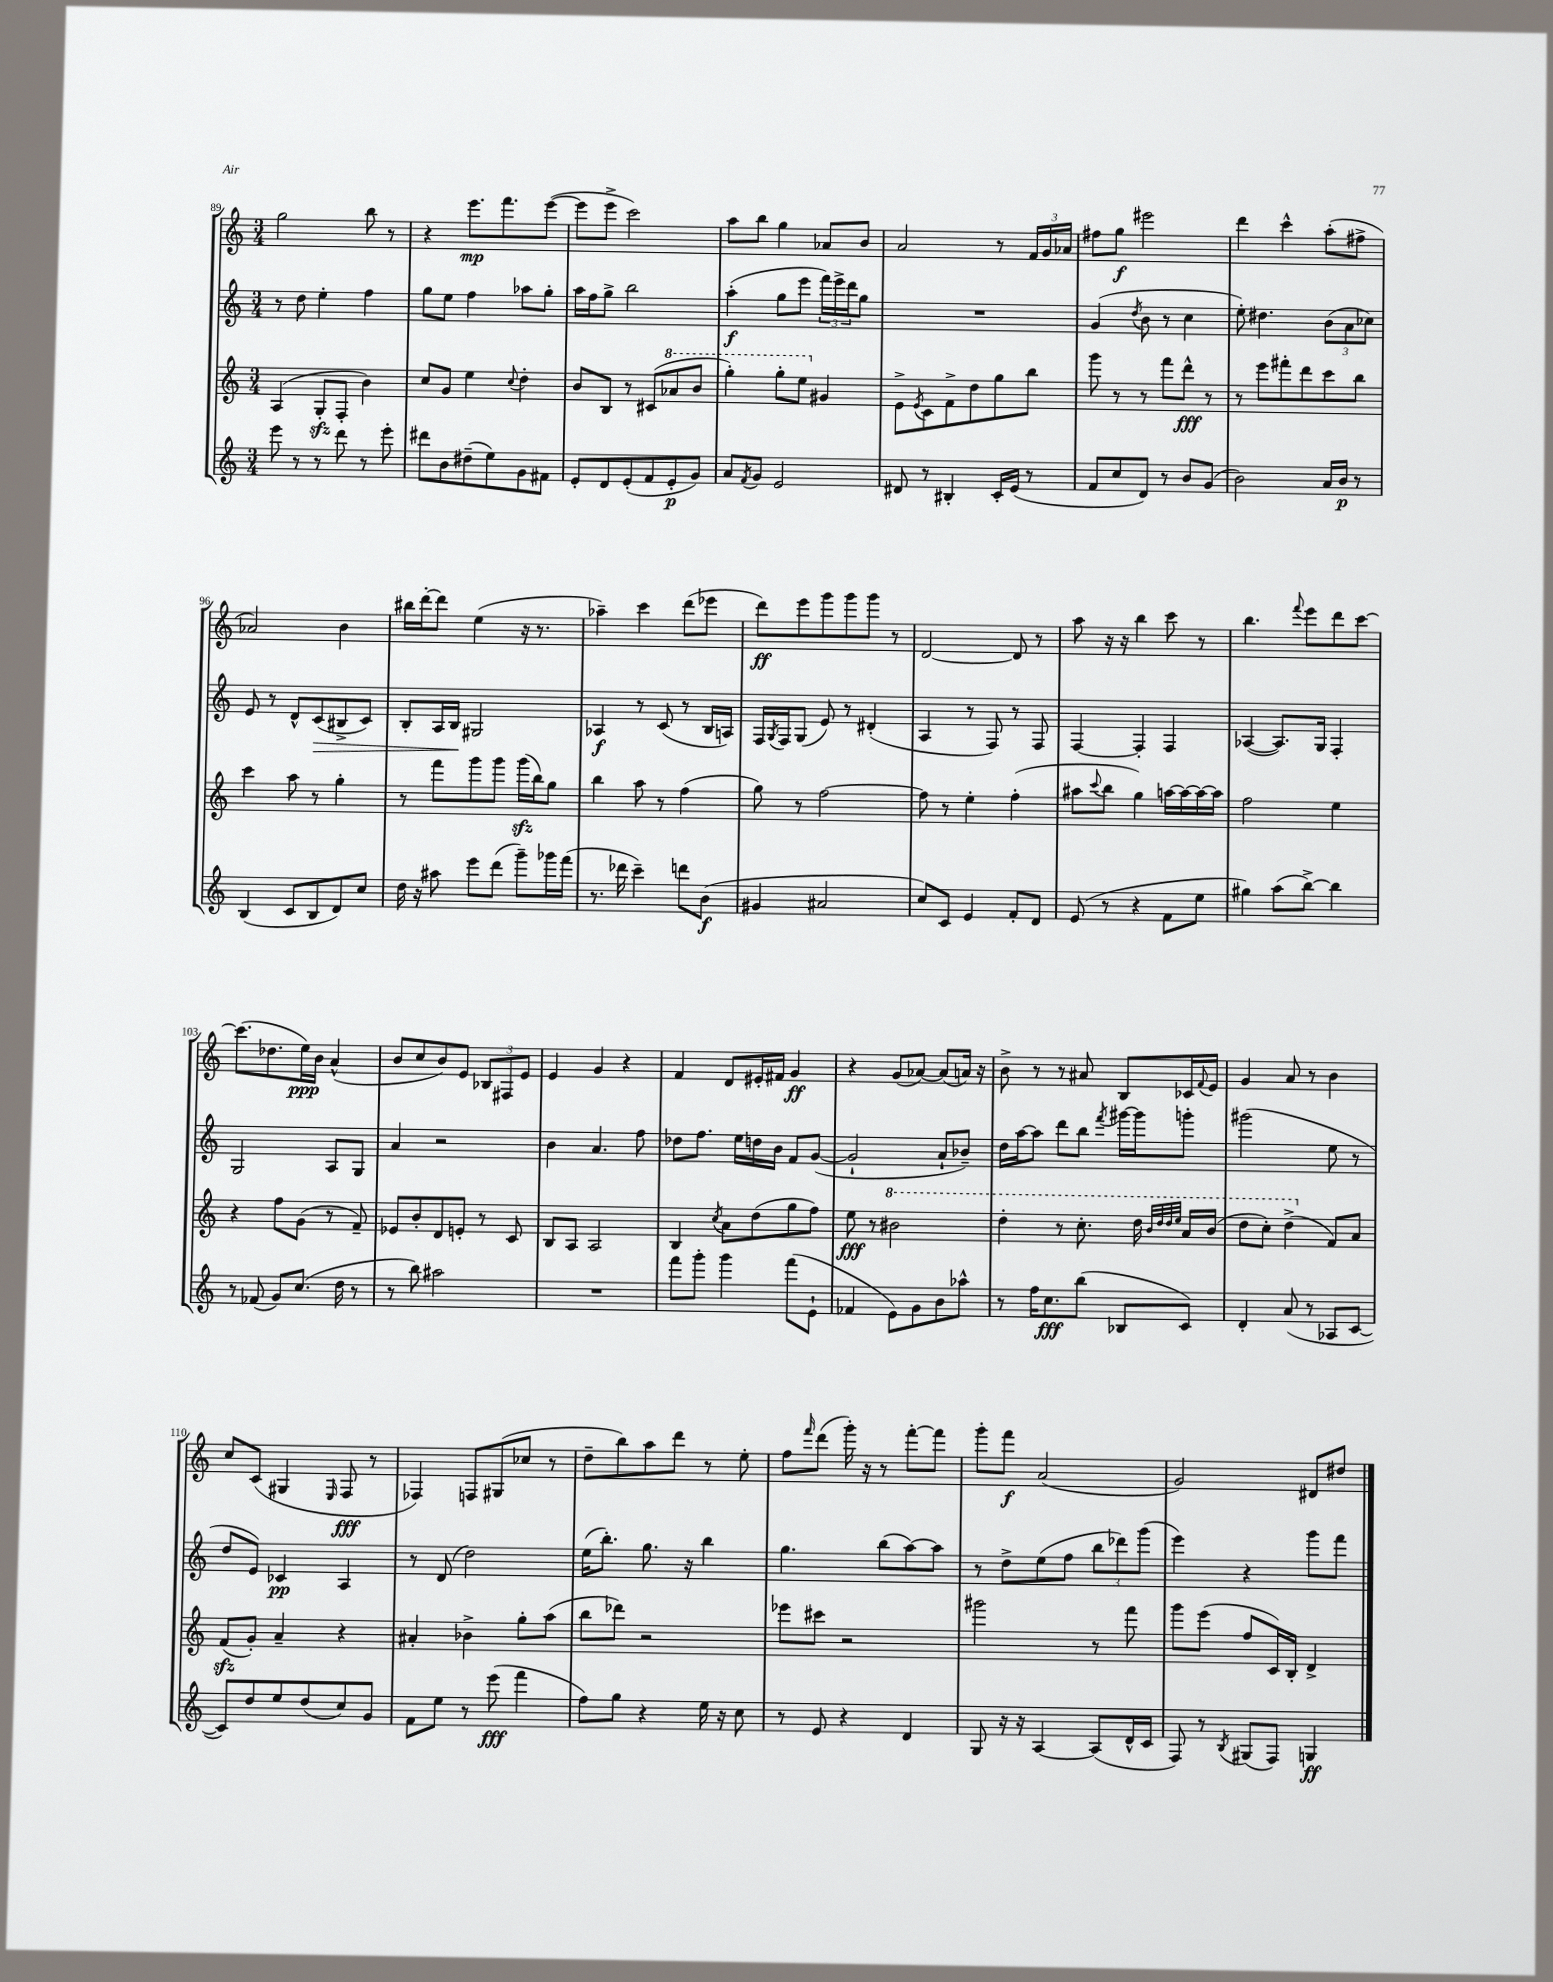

**kern	**dynam	**kern	**dynam	**kern	**dynam	**kern	**dynam
*part4	*part4	*part3	*part3	*part2	*part2	*part1	*part1
*staff4	*staff4	*staff3	*staff3	*staff2	*staff2	*staff1	*staff1
*clefG2	*	*clefG2	*	*clefG2	*	*clefG2	*
*k[]	*	*k[]	*	*k[]	*	*k[]	*
*M3/4	*	*M3/4	*	*M3/4	*	*M3/4	*
=89	=89	=89	=89	=89	=89	=89	=89
8eee\	.	(4A/	.	8r	.	2gg\	.
8r	.	.	.	8dd\	.	.	.
8r	.	8Gzz'/L	.	4ee'\	.	.	.
8ddd\	.	8F'/J	.	.	.	.	.
8r	.	4b\)	.	4ff\	.	8bb\	.
8eee'\	.	.	.	.	.	8r	.
=90	=90	=90	=90	=90	=90	=90	=90
8ddd#X\L	.	8cc/L	.	8gg\L	.	4r	.
8b\	.	8g/J	.	8ee\J	.	.	.
(8dd#X~\	.	4ee\	.	4ff\	.	8.eee\L	mp
8ee\)	.	.	.	.	.	.	.
.	.	.	.	.	.	8.fff\	.
.	.	8qqcc/	.	.	.	.	.
8g\	.	4dd'\	.	8aa-X\L	.	.	.
8f#X\J	.	.	.	8gg'\J	.	([8eee\J	.
=91	=91	=91	=91	=91	=91	=91	=91
8e'/L	.	8b/L	.	16aa\LL	.	8eee\L]	.
.	.	.	.	16ff\J	.	.	.
8d/	.	8B/J	.	8gg^\J	.	8eee^\J	.
(8e'/	.	8r	.	2bb\	.	2ccc\)	.
8f/	.	(8c#X/L	.	.	.	.	.
*	*	*8va	*	*	*	*	*
8e'/	p	8aa-X/	.	.	.	.	.
8g/J)	.	8bb/J	.	.	.	.	.
=92	=92	=92	=92	=92	=92	=92	=92
8a/L	.	4ggg'\)	.	(4aa'\	f	8aa\L	.
8qf/	.	.	.	.	.	.	.
8g/J	.	.	.	.	.	8bb\J	.
2e/	.	8ggg'\L	.	8gg\L	.	4gg\	.
.	.	8eee\J	.	8eee\J	.	.	.
*	*	*X8va	*	*	*	*	*
.	.	4g#X/	.	24fff\LL)	.	8a-X/L	.
.	.	.	.	24eee^\	.	.	.
.	.	.	.	24ddd\J	.	.	.
.	.	.	.	8gg\J	.	8b/J	.
=93	=93	=93	=93	=93	=93	=93	=93
8d#X/	.	8e^\L	.	2.r	.	2a/	.
.	.	8qe/	.	.	.	.	.
8r	.	8c\	.	.	.	.	.
4B#X'/	.	8f^\	.	.	.	.	.
.	.	8dd\	.	.	.	.	.
16c'/LL	.	8gg\	.	.	.	8r	.
(16e/JJ	.	.	.	.	.	.	.
8r	.	8bb\J	.	.	.	24f/LL	.
.	.	.	.	.	.	24g/	.
.	.	.	.	.	.	24a-X/JJ	.
=94	=94	=94	=94	=94	=94	=94	=94
8f/L	.	8ggg\	.	(4g/	.	8ff#X\L	.
8cc/	.	8r	.	.	.	8gg\J	f
.	.	.	.	8qdd/	.	.	.
8d/J)	.	8r	.	8b\	.	2eee#X\	.
8r	.	8fff\L	.	8r	.	.	.
8b/L	.	8ddd^^\J	fff	4cc\	.	.	.
(8g/J	.	8r	.	.	.	.	.
=95	=95	=95	=95	=95	=95	=95	=95
2b\)	.	8r	.	8ee'\)	.	4ddd\	.
.	.	8eee\L	.	4.dd#X\	.	.	.
.	.	8fff#X'\	.	.	.	4ccc^^\	.
.	.	8ddd\	.	.	.	.	.
16a/LL	.	8ccc\	.	(12b\L	.	(8aa'\L	.
16b/JJ	p	.	.	.	.	.	.
.	.	.	.	12a\	.	.	.
8r	.	8bb\J	.	.	.	8ff#X^\J	.
.	.	.	.	12cc-X\J)	.	.	.
!!LO:LB:g=z
=96	=96	=96	=96	=96	=96	=96	=96
(4B/	.	4ccc\	.	8e/	.	2a-X/)	.
.	.	.	.	8r	.	.	.
8c/L	.	8aa\	.	8d^^/L	.	.	.
!	!	!	!	!	!LO:HP:b	!	!
8B/	.	8r	.	(8c/	>	.	.
8d/)	.	4gg'\	.	8B#X^/	.	4b\	.
8cc/J	.	.	.	8c/J)	.	.	.
=97	=97	=97	=97	=97	=97	=97	=97
16dd\	.	8r	.	8B'/L	.	16bb#X\LL	.
16r	.	.	.	.	.	[16ddd'\J	.
8aa#X\	.	8fff\L	.	16A/L	.	8ddd\J]	.
.	.	.	.	16B/JJ	.	.	.
8eee\L	.	8ggg\	.	2G#X/	]	(4ee\	.
(8ddd\J	.	8ggg\J	.	.	.	.	.
8ggg~\L)	.	(16gggzz\LL	.	.	.	16r	.
.	.	16bb\J)	.	.	.	8.r	.
16ggg-X\L	.	8gg\J	.	.	.	.	.
(16fff\JJ	.	.	.	.	.	.	.
=98	=98	=98	=98	=98	=98	=98	=98
8.r	.	4bb\	.	4A-X/	f	4aa-X~\)	.
16ddd-X\	.	.	.	.	.	.	.
4ccc~\)	.	8aa\	.	8r	.	4ccc\	.
.	.	8r	.	(8c/	.	.	.
8dddn\L	.	(4ff\	.	8r	.	(8ddd\L	.
(8b\J	f	.	.	16B/LL	.	8eee-X\J	.
.	.	.	.	16An/JJ)	.	.	.
=99	=99	=99	=99	=99	=99	=99	=99
4g#X/	.	8gg\)	.	16F/LL	.	8ddd\L)	ff
.	.	.	.	8qG/	.	.	.
.	.	.	.	16F/J	.	.	.
.	.	8r	.	(8G/J	.	8eee\	.
2a#X/	.	[2ff\	.	8e/)	.	8ggg\	.
.	.	.	.	8r	.	8ggg\	.
.	.	.	.	(4d#X'/	.	8ggg\J	.
.	.	.	.	.	.	8r	.
=100	=100	=100	=100	=100	=100	=100	=100
8cc/L)	.	8ff\]	.	4A/	.	[2d/	.
8c/J	.	8r	.	.	.	.	.
4e/	.	4ee'\	.	8r	.	.	.
.	.	.	.	8F/)	.	.	.
8f'/L	.	(4ff'\	.	8r	.	8d/]	.
8d/J	.	.	.	8F/	.	8r	.
=101	=101	=101	=101	=101	=101	=101	=101
(8e/	.	8aa#X\L	.	[4F/	.	8aa\	.
.	.	8qqccc/	.	.	.	.	.
8r	.	8bb\J	.	.	.	16r	.
.	.	.	.	.	.	16r	.
4r	.	4gg\)	.	4F'/]	.	4bb\	.
8f\L	.	[16aan\LL	.	4F/	.	8ccc\	.
.	.	16aa\_	.	.	.	.	.
8ee\J	.	16aa\_	.	.	.	8r	.
.	.	16aa\JJ]	.	.	.	.	.
=102	=102	=102	=102	=102	=102	=102	=102
4gg#X\)	.	2ff\	.	([4A-X/	.	4.bb\	.
(8aa\L	.	.	.	8.A-/L])	.	.	.
.	.	.	.	.	.	8qqfff/	.
[8bb^\J)	.	.	.	.	.	8eee\L	.
.	.	.	.	16G/Jk	.	.	.
4bb\]	.	4ee\	.	4F'/	.	8ddd\	.
.	.	.	.	.	.	[8ccc\J	.
!!LO:LB:g=z
=103	=103	=103	=103	=103	=103	=103	=103
8r	.	4r	.	2G/	.	(8.ccc\L]	.
(8f-X/	.	.	.	.	.	.	.
.	.	.	.	.	.	8.dd-X\	.
8g/L)	.	8ff\L	.	.	.	.	.
(8.cc/J	.	(8g\J	.	.	.	16ee\L)	ppp
.	.	.	.	.	.	16b\JJ	.
.	.	8r	.	8A/L	.	(4a^^/	.
16dd\	.	.	.	.	.	.	.
8r	.	8f~/)	.	8G/J	.	.	.
=104	=104	=104	=104	=104	=104	=104	=104
8r	.	8e-X/L	.	4a/	.	8b/L	.
8bb\)	.	8b'/	.	.	.	8cc/	.
2aa#X\	.	8d/	.	2r	.	8b/)	.
.	.	8en'/J	.	.	.	8e/J	.
.	.	8r	.	.	.	12B-X/L	.
.	.	.	.	.	.	12F#X/	.
.	.	8c/	.	.	.	.	.
.	.	.	.	.	.	12e/J	.
=105	=105	=105	=105	=105	=105	=105	=105
2.r	.	8B/L	.	4b\	.	4e/	.
.	.	8A/J	.	.	.	.	.
.	.	2A/	.	4.a/	.	4g/	.
.	.	.	.	.	.	4r	.
.	.	.	.	8ff\	.	.	.
=106	=106	=106	=106	=106	=106	=106	=106
8fff\L	.	4B/	.	8dd-X\L	.	4f/	.
8ggg'\J	.	.	.	8.ff\J	.	.	.
.	.	8qcc/	.	.	.	.	.
4ggg\	.	8a\L	.	.	.	8d/L	.
.	.	.	.	16ee\LL	.	.	.
.	.	(8dd\	.	16ddn\	.	16e#X'/L	.
.	.	.	.	16b\JJ	.	16f#X/JJ	.
(8fff\L	.	8gg\	.	8f/L	.	4g/	ff
8e`\J	.	8ff\J)	.	([8g/J	.	.	.
=107	=107	=107	=107	=107	=107	=107	=107
4f-X/	.	8ee\	fff	2g`/]	.	4r	.
.	.	8r	.	.	.	.	.
*	*	*8va	*	*	*	*	*
8e\L)	.	2bb#X\	.	.	.	(8g/L	.
8g\	.	.	.	.	.	[8a-X/J)	.
8b\	.	.	.	8a`/L	.	(8a-/L]	.
8aa-X^^\J	.	.	.	8b-X~/J)	.	16an/Jk)	.
.	.	.	.	.	.	16r	.
=108	=108	=108	=108	=108	=108	=108	=108
8r	.	4ddd'\	.	16dd\LL	.	8b^\	.
.	.	.	.	[16aa\J	.	.	.
16ff\KL	.	.	.	8aa\J]	.	8r	.
8.cc\	fff	.	.	.	.	.	.
.	.	8r	.	8ddd\L	.	8r	.
(8bb\J	.	8.ccc'\	.	8bb\J	.	8a#X/	.
.	.	.	.	8qfff/	.	.	.
8B-X/L	.	.	.	[16ggg#X\LL	.	8B/L	.
.	.	16ddd\	.	16ggg#\J]	.	.	.
.	.	32qqbb/LLL	.	.	.	.	.
.	.	32qqddd/	.	.	.	.	.
.	.	32qqddd/	.	.	.	.	.
.	.	32qqeee/JJJ	.	.	.	.	.
8c/J)	.	16aa/LL	.	8gggn'\J	.	16c-X/L	.
.	.	.	.	.	.	8qqf/	.
.	.	(16bb/JJ	.	.	.	16e/JJ	.
=109	=109	=109	=109	=109	=109	=109	=109
4d'/	.	8ddd\L	.	(2ggg#X\	.	4g/	.
.	.	8ccc'\J)	.	.	.	.	.
(8a/	.	(4ddd^\	.	.	.	8a/	.
8r	.	.	.	.	.	8r	.
*	*	*X8va	*	*	*	*	*
8A-X/L	.	8f/L)	.	8ee\	.	4b\	.
[8c/J	.	8a/J	.	8r	.	.	.
!!LO:LB:g=z
=110	=110	=110	=110	=110	=110	=110	=110
8c/L])	.	(8fzz/L	.	8dd/L	.	8cc/L	.
8dd/	.	8g'/J)	.	8e/J)	.	(8c/J	.
8ee/	.	4a~/	.	4c-X/	pp	4G#X/	.
(8dd/	.	.	.	.	.	.	.
.	.	.	.	.	.	16qqE/	.
8cc/)	.	4r	.	4A/	.	8F/	fff
8g/J	.	.	.	.	.	8r	.
=111	=111	=111	=111	=111	=111	=111	=111
8f\L	.	4a#X'/	.	8r	.	4F-X/)	.
8ee\J	.	.	.	(8d/	.	.	.
8r	.	4b-X^\	.	2dd\)	.	8Fn/L	.
(8eee\	fff	.	.	.	.	(8G#X/	.
4fff\	.	8gg'\L	.	.	.	8cc-X/J	.
.	.	(8aa\J	.	.	.	8r	.
=112	=112	=112	=112	=112	=112	=112	=112
8ff\L)	.	8bb\L	.	(16ee\KL	.	8dd~\L	.
.	.	.	.	8.bb'\J)	.	.	.
8gg\J	.	8ddd-X\J)	.	.	.	8bb\)	.
4r	.	2r	.	8.gg\	.	8aa\	.
.	.	.	.	.	.	8ddd\J	.
.	.	.	.	16r	.	.	.
16ee\	.	.	.	4bb\	.	8r	.
16r	.	.	.	.	.	.	.
8cc\	.	.	.	.	.	8ee'\	.
=113	=113	=113	=113	=113	=113	=113	=113
8r	.	8eee-X\L	.	4.gg\	.	8ff\L	.
.	.	.	.	.	.	16qqfff/	.
8e/	.	8ccc#X\J	.	.	.	(8ddd\J	.
4r	.	2r	.	.	.	16ggg'\)	.
.	.	.	.	.	.	16r	.
.	.	.	.	(8bb\L	.	8r	.
4d/	.	.	.	[8aa\)	.	[8fff'\L	.
.	.	.	.	8aa\J]	.	8fff\J]	.
=114	=114	=114	=114	=114	=114	=114	=114
8G/	.	2ggg#X\	.	8r	.	8ggg'\L	.
16r	.	.	.	8dd^\L	.	8fff\J	f
16r	.	.	.	.	.	.	.
[4A/	.	.	.	(8ee\	.	(2a/	.
.	.	.	.	8ff\J	.	.	.
(8A/L]	.	8r	.	12bb\L	.	.	.
.	.	.	.	12ddd-X\)	.	.	.
16d^^/L	.	8fff\	.	.	.	.	.
.	.	.	.	(12ggg\J	.	.	.
16c/JJ	.	.	.	.	.	.	.
=115	=115	=115	=115	=115	=115	=115	=115
8F/)	.	8ggg\L	.	4eee\)	.	2g/)	.
8r	.	(8eee\J	.	.	.	.	.
8qB/	.	.	.	.	.	.	.
(8G#X/L	.	8ff/L	.	4r	.	.	.
8F/J)	.	16c/L)	.	.	.	.	.
.	.	16B'/JJ	.	.	.	.	.
4Gn/	ff	4d^/	.	8ggg\L	.	8d#X/L	.
.	.	.	.	8fff\J	.	8dd#X/J	.
==	==	==	==	==	==	==	==
*-	*-	*-	*-	*-	*-	*-	*-
